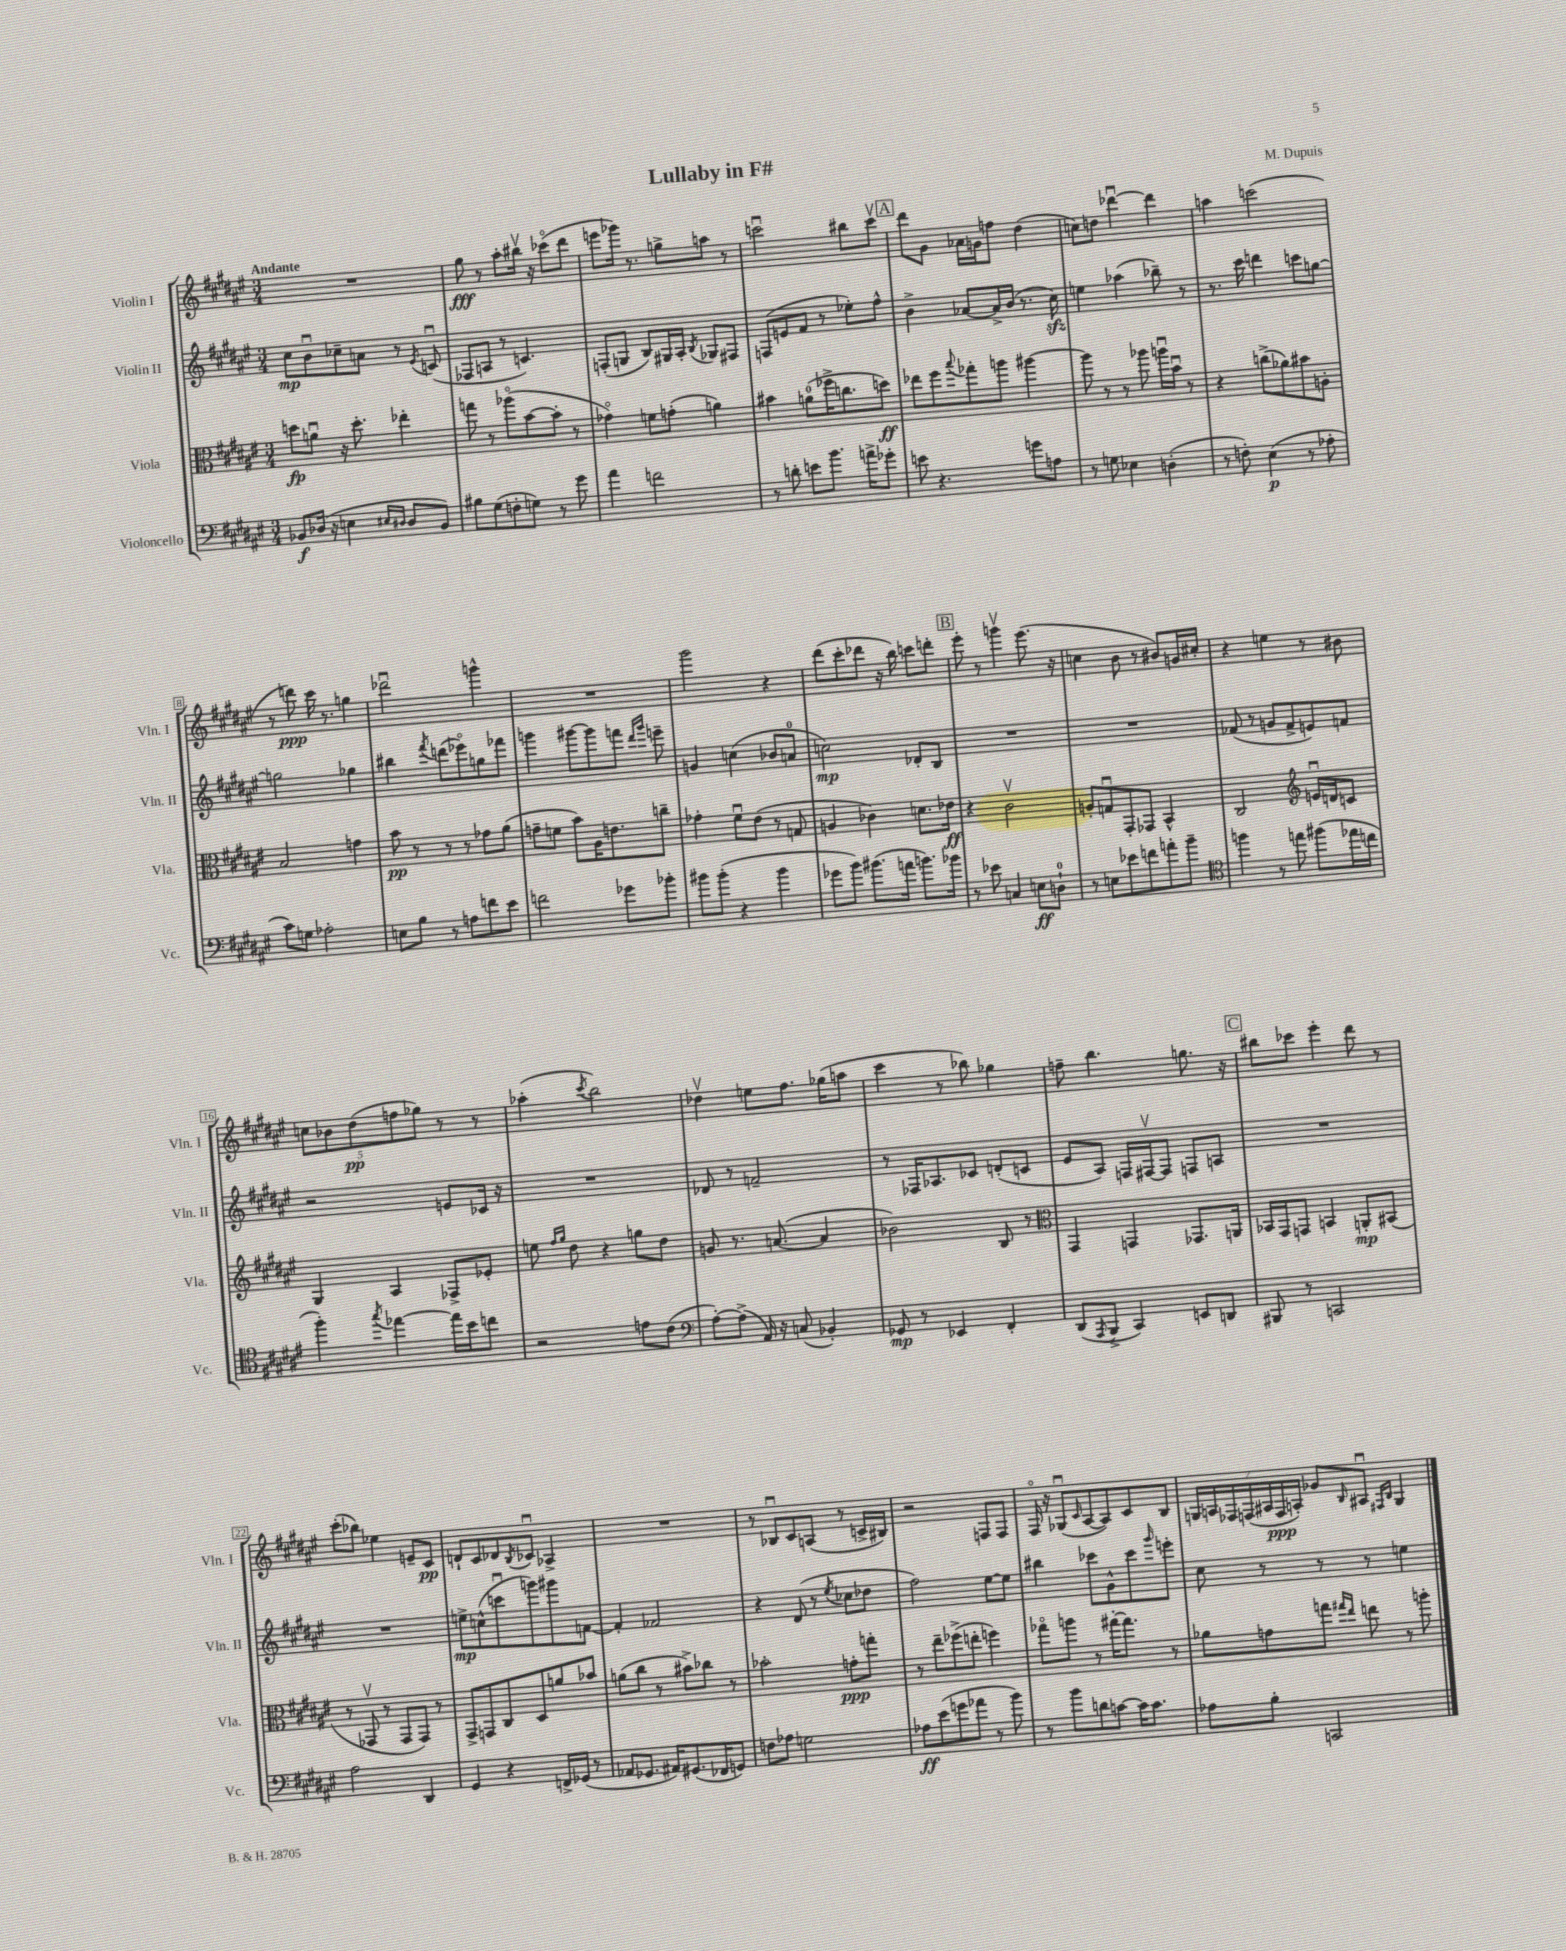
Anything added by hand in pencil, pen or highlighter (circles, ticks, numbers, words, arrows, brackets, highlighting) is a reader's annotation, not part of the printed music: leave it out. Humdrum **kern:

**kern	**dynam	**kern	**dynam	**kern	**dynam	**kern	**dynam
*part4	*part4	*part3	*part3	*part2	*part2	*part1	*part1
*staff4	*staff4	*staff3	*staff3	*staff2	*staff2	*staff1	*staff1
*I"Violoncello	*	*I"Viola	*	*I"Violin II	*	*I"Violin I	*
*I'Vc.	*	*I'Vla.	*	*I'Vln. II	*	*I'Vln. I	*
*clefF4	*	*clefC3	*	*clefG2	*	*clefG2	*
*k[f#c#g#d#a#e#]	*	*k[f#c#g#d#a#e#]	*	*k[f#c#g#d#a#e#]	*	*k[f#c#g#d#a#e#]	*
*M3/4	*	*M3/4	*	*M3/4	*	*M3/4	*
=1	=1	=1	=1	=1	=1	=1	=1
!	!	!	!	!	!	!LO:TX:a:B:t=Andante	!
8BB-X/L	f	8ddn\L	fp	8cc#\L	mp	2.r	.
(16D-X/Jk	.	8anu\J	.	8bu\	.	.	.
16r	.	.	.	.	.	.	.
4En\	.	16r	.	8cc-X~\	.	.	.
.	.	8.dd'\	.	.	.	.	.
.	.	.	.	8an\J	.	.	.
16qqE#X/LL	.	.	.	.	.	.	.
16qqD#X/JJ	.	.	.	.	.	.	.
8D#/L	.	4ee-X'\	.	8r	.	.	.
.	.	.	.	8qe#/	.	.	.
8BB-/J)	.	.	.	(8cnu/	.	.	.
=2	=2	=2	=2	=2	=2	=2	=2
8B#X\L	.	8ggn\	.	8F-X/L	.	8gg#\	fff
(8G#\	.	8r	.	8An/J	.	8r	.
8Fn'\	.	(8aa-X\L	.	8r	.	8aa#'\L	.
8Gn\J)	.	[8b\	.	4.cn/)	.	16bb#Xv\Jk	.
.	.	.	.	.	.	16r	.
8r	.	8b'\J]	.	.	.	(8ccc-X\L	.
8g#\	.	8r	.	.	.	8ddd#\J	.
=3	=3	=3	=3	=3	=3	=3	=3
4a#\	.	4g-X\)	.	(8Fn'/L	.	8eeen\L	.
.	.	.	.	8Gn/J	.	16ggg-X\Jk)	.
.	.	.	.	.	.	8.r	.
2fn\	.	8fn\L	.	8B/L)	.	.	.
.	.	(8gn'\J	.	16G#X/L	.	8ggn^\L	.
.	.	.	.	16A#'/JJ	.	.	.
.	.	.	.	8qB/	.	.	.
.	.	4an\)	.	8G-X/L	.	8aan\J	.
.	.	.	.	8F#X/J	.	8r	.
=4	=4	=4	=4	=4	=4	=4	=4
8r	.	4b#X\	.	(8Fn/L	.	2cccnu\	.
8dn'\	.	.	.	8en/	.	.	.
8en\L	.	(8an\L	.	8f#/J	.	.	.
8.b\J	.	16ff-X^\K	.	8r	.	.	.
.	.	8.ccn\	.	.	.	.	.
.	.	.	.	8ee-X'\L)	.	8bb#X\L	.
16an^\KL	.	.	.	.	.	.	.
8g-X'\J	.	8ddn\J)	ff	8ff#^^\J	.	8cccv\J	.
!!LO:REH:place=s1:t=A
=5	=5	=5	=5	=5	=5	=5	=5
8en\	.	8ee-X\L	.	4b^\	.	8ddd#\L	.
4.r	.	8ff#\	.	.	.	8g#\J	.
.	.	8qqbb/	.	.	.	.	.
.	.	8gg-X'\	.	[8a-X/L	.	16a-X\LL	.
.	.	.	.	.	.	16gn\J	.
.	.	8aan\J	.	16a-^/L]	.	8ffn\J	.
.	.	.	.	(16b/JJ	.	.	.
8gn\L	.	[4aa#X\	.	8.r	.	(4dd#\	.
8An\J	.	.	.	.	.	.	.
.	.	.	.	16cc#zz\)	.	.	.
=6	=6	=6	=6	=6	=6	=6	=6
8r	.	8aa#\]	.	4een\	.	8ccn\L)	.
8Gn\	.	8r	.	.	.	8ddn\J	.
4E-X\	.	8r	.	(4aa-X\	.	[4ddd-Xu\	.
.	.	8aa-X\	.	.	.	.	.
(4Dn'\	.	16aanu\LL	.	8bb-X~\)	.	4ddd-\]	.
.	.	16bu\JJ	.	.	.	.	.
.	.	8r	.	8r	.	.	.
=7	=7	=7	=7	=7	=7	=7	=7
8r	.	4r	.	8.r	.	4aan\	.
8Fn'\)	.	.	.	.	.	.	.
.	.	.	.	16ccc#\	.	.	.
(4E#\	p	(8ccn^\L	.	4dddn\	.	(2cccn\	.
.	.	8a-X\)	.	.	.	.	.
8r	.	8b#X\	.	8cccn\L	.	.	.
8A-X'\	.	8An'\J	.	[8ggn\J	.	.	.
!!LO:LB:g=z
=8	=8	=8	=8	=8	=8	=8	=8
8c#\L)	.	2B/	.	2ggn\]	.	8r	.
8Gn\J	.	.	.	.	.	8dddn\)	ppp
2A-X'\	.	.	.	.	.	16ccc#\	.
.	.	.	.	.	.	8.r	.
.	.	4gn\	.	4gg-X\	.	4ggn\	.
=9	=9	=9	=9	=9	=9	=9	=9
8En\L	.	8b\	pp	4bb#X\	.	2ddd-Xu\	.
8B\J	.	8r	.	.	.	.	.
.	.	.	.	8qfff#/	.	.	.
8r	.	8r	.	(8dddn\L	.	.	.
8An\L	.	8r	.	8eee-X\)	.	.	.
8fn\	.	8g-X\L	.	8ggn\	.	4gggn^^\	.
8e#\J	.	(8a#\J	.	8fff-X\J	.	.	.
=10	=10	=10	=10	=10	=10	=10	=10
2fn\	.	8gn~\L	.	4gggn\	.	2.r	.
.	.	8fn\J	.	.	.	.	.
.	.	8b\L)	.	[8ggg#X\L	.	.	.
.	.	16A#\K	.	8ggg#\]	.	.	.
.	.	8.en\	.	.	.	.	.
8g-X\L	.	.	.	8fffn\J	.	.	.
.	.	.	.	16qqddd#/LL	.	.	.
.	.	.	.	16qqggg#/JJ	.	.	.
8b-X'\J	.	8ccn~\J	.	8eeen~\	.	.	.
=11	=11	=11	=11	=11	=11	=11	=11
8b#X\L	.	4g-X'\	.	4gn/	.	2ggg#\	.
(8b#'\J	.	.	.	.	.	.	.
4r	.	8f#u\L	.	(4ccn\	.	.	.
.	.	(8e#\J	.	.	.	.	.
4b#\	.	8r	.	8b-X/L	.	4r	.
.	.	8Gn/	.	8an/J	.	.	.
=12	=12	=12	=12	=12	=12	=12	=12
8g-X\L	.	4An/	.	2ccn\)	mp	(8ddd#\L	.
8b\J)	.	.	.	.	.	8ccc#'\	.
(8.b#X\L	.	4c-X\)	.	.	.	8ddd-X\J	.
.	.	.	.	.	.	16r	.
16an\Jk	.	.	.	.	.	16bb\)	.
8.bn\L)	.	8.dn\L	.	8d-X'/L	.	8cccn\L	.
.	.	.	.	8B/J	.	8dddn'\J	.
16b-X\Jk	.	16e-X\Jk	ff	.	.	.	.
!!LO:REH:place=s1:t=B
=13	=13	=13	=13	=13	=13	=13	=13
8r	.	4r	.	2.r	.	8eee#'\	.
8e-X\	.	.	.	.	.	8r	.
4Cn/	.	2c#v\	.	.	.	4gggnv\	.
8En\L	ff	.	.	.	.	(8.eee#\	.
8Dn`\J	.	.	.	.	.	.	.
.	.	.	.	.	.	16r	.
=14	=14	=14	=14	=14	=14	=14	=14
8r	.	8An'/L	.	2.r	.	4ccn\	.
8En\L	.	8Gnu/	.	.	.	.	.
8e-X\	.	8GG#'/	.	.	.	8b\	.
8fn\	.	8GG-X/J	.	.	.	8r	.
8an'\	.	4BB^^/	.	.	.	8b#X/L)	.
8b~\J	.	.	.	.	.	16gn/L	.
.	.	.	.	.	.	16cc#X'/JJ	.
=15	=15	=15	=15	=15	=15	=15	=15
*clefC4	*	*	*	*	*	*	*
4ffn\	.	2C#/	.	(8f-X/	.	4r	.
.	.	.	.	8r	.	.	.
8r	.	.	.	8gn/L	.	4een\	.
8een\	.	.	.	8f-^/	.	.	.
*	*	*clefG2	*	*	*	*	*
(8ff#X\L	.	16enu/LL	.	8en/)	.	8r	.
.	.	16dn/J	.	.	.	.	.
16ee-X\L	.	8cn/J	.	8fn/J	.	8b#X\	.
16ccn\JJ	.	.	.	.	.	.	.
!!LO:LB:g=z
=16	=16	=16	=16	=16	=16	=16	=16
4ff#'\)	.	4G#/	.	2r	.	10ccn\L	.
.	.	.	.	.	.	10b-X\	.
.	.	.	.	.	.	(10dd#\	pp
8qgg#/	.	.	.	.	.	.	.
[4ee-X\	.	4A#/	.	.	.	.	.
.	.	.	.	.	.	10ffn\	.
.	.	.	.	.	.	10gg-X\J)	.
16ee-\LL]	.	8F-X^/L	.	8en/L	.	8r	.
16b\J	.	.	.	.	.	.	.
8ccn\J	.	8e-X'/J	.	16c-X/Jk	.	8r	.
.	.	.	.	16r	.	.	.
=17	=17	=17	=17	=17	=17	=17	=17
2r	.	8een\	.	2.r	.	(4aa-X'\	.
.	.	16qqff#/LL	.	.	.	.	.
.	.	16qqgg#/JJ	.	.	.	.	.
.	.	8dd#\	.	.	.	.	.
.	.	.	.	.	.	8qccc#/	.
.	.	4r	.	.	.	2bb\)	.
8en\L	.	8ggn\L	.	.	.	.	.
(8c#\J	.	8dd#\J	.	.	.	.	.
=18	=18	=18	=18	=18	=18	=18	=18
*clefF4	*	*	*	*	*	*	*
[8A#'\L)	.	8gn/	.	8d-X/	.	4dd-Xv\	.
(8A#^\J]	.	8.r	.	8r	.	.	.
16AA#/)	.	.	.	2fn~/	.	8een\L	.
16r	.	([8.an/	.	.	.	.	.
(8Cn/	.	.	.	.	.	8.ff#\J	.
4BB-X'/)	.	4a/]	.	.	.	.	.
.	.	.	.	.	.	(16gg-X\KL	.
.	.	.	.	.	.	8aan\J	.
=19	=19	=19	=19	=19	=19	=19	=19
8GG-X/	mp	2b-X\)	.	8r	.	4ccc#\	.
8r	.	.	.	16F-X/KL	.	.	.
.	.	.	.	8.A-X/	.	.	.
4EE-X/	.	.	.	.	.	8r	.
.	.	.	.	8c-X/J	.	8bb-X\)	.
4FF#'/	.	8B/	.	(8dn'/L	.	4gg-X\	.
.	.	8r	.	8cn/J	.	.	.
=20	=20	=20	=20	=20	=20	=20	=20
*	*	*clefC3	*	*	*	*	*
(8DD#/L	.	4GG#/	.	8e#/L	.	8ffn~\	.
8qAAA#/	.	.	.	.	.	.	.
8BBB^/J	.	.	.	8A#/J)	.	4.bb\	.
4CC#/)	.	4GGn/	.	16Fn/LL	.	.	.
.	.	.	.	[16F#Xv/J	.	.	.
.	.	.	.	8F#/J]	.	.	.
8EEn/L	.	8.GG-X/L	.	8Fn/L	.	8.ggn\	.
8DDn/J	.	.	.	8An/J	.	.	.
.	.	16AAn/Jk	.	.	.	16r	.
!!LO:REH:place=s1:t=C
=21	=21	=21	=21	=21	=21	=21	=21
8BBB#X/	.	16BB-X/LL	.	2.r	.	8bb#X\L	.
.	.	16GG#/J	.	.	.	.	.
8r	.	8GGn/J	.	.	.	8ccc-X\J	.
2CCn/	.	4BBn/	.	.	.	4eee#'\	.
.	.	8AAn'/L	mp	.	.	8ddd#\	.
.	.	(8BB#X/J	.	.	.	8r	.
!!LO:LB:g=z
=22	=22	=22	=22	=22	=22	=22	=22
2A#\	.	8r	.	2.r	.	(8ccc#'\L	.
.	.	8GG-Xv/	.	.	.	8bb-X\J)	.
.	.	8r	.	.	.	4ee-X\	.
.	.	8GG-/L	.	.	.	.	.
4DD#/	.	8GG-/J)	.	.	.	8en~/L	.
.	.	8r	.	.	.	8c#/J	pp
=23	=23	=23	=23	=23	=23	=23	=23
4GG#/	.	8GG#^/L	.	8een^\L	mp	8dn`/L	.
.	.	8GGn/	.	(8ccn^^\	.	8c#/	.
4r	.	8C#/	.	8cccnu\	.	8d-X/	.
.	.	.	.	.	.	8qB/	.
.	.	8D#/	.	8gggn\)	.	8c-Xu/J	.
16FFn^/LL	.	8an/	.	8ggg#X\	.	4A-X^/	.
(16GG-X/JJ	.	.	.	.	.	.	.
8r	.	8b-X/J	.	[8fn\J	.	.	.
=24	=24	=24	=24	=24	=24	=24	=24
8AA-X/L	.	(8an\L	.	4f'/]	.	2.r	.
8.GG-X/J	.	8cc#\J	.	.	.	.	.
.	.	8r	.	2f-X/	.	.	.
16AA#X/KL)	.	.	.	.	.	.	.
(8.GG#X/	.	8b#X^\L)	.	.	.	.	.
.	.	8cc-X\J	.	.	.	.	.
16FF-X/K	.	.	.	.	.	.	.
8GGn/J)	.	8r	.	.	.	.	.
=25	=25	=25	=25	=25	=25	=25	=25
8Fn\L	.	2b-X'\	.	4r	.	8r	.
8A-X\J	.	.	.	.	.	8B-Xu/L	.
2Gn\	.	.	.	(8d#/	.	8c#/	.
.	.	.	.	8r	.	(8An/J	.
.	.	.	.	8qee#/	.	.	.
.	.	8gn'\L	ppp	8cc-X\L	.	8r	.
.	.	8ggn'\J	.	8dd-X\J	.	16cn^/LL	.
.	.	.	.	.	.	16B#X/JJ)	.
=26	=26	=26	=26	=26	=26	=26	=26
8A-X\L	ff	8r	.	2ff#\)	.	2r	.
(8e#\	.	8ee#~\L	.	.	.	.	.
8gn\	.	(8ff-X^\	.	.	.	.	.
8a-X\J	.	8een'\J	.	.	.	.	.
8r	.	4ffn\)	.	[8ee#\L	.	8Fn/L	.
8b\)	.	.	.	8ee#\J]	.	8F/J	.
=27	=27	=27	=27	=27	=27	=27	=27
8r	.	8gg-X\L	.	4bb#X\	.	16F#/	.
.	.	.	.	.	.	16r	.
8b\L	.	8aan\J	.	.	.	(8G-Xu/L	.
.	.	.	.	.	.	16qqc#/	.
8dn\	.	8r	.	8ccc-X\L	.	[8A#/	.
[8cn\J	.	[16gg#X'\KL	.	8g#^^\	.	8A#/])	.
.	.	8.gg#\J]	.	.	.	.	.
16c\KL]	.	.	.	8ccc-\	.	8c#/	.
8.c\J	.	.	.	.	.	.	.
.	.	.	.	16qqggg#/	.	.	.
.	.	8r	.	8eeen'\J	.	8B/J	.
=28	=28	=28	=28	=28	=28	=28	=28
8A-X\L	.	8a-X\L	.	8cc#\	.	28Gn/LL	.
.	.	.	.	.	.	28An/	.
.	.	.	.	.	.	28F-X/	.
.	.	.	.	.	.	(28Fn/	.
8B'\J	.	8gn\	.	8r	.	.	.
.	.	.	.	.	.	28A#X/	.
.	.	.	.	.	.	28F/	ppp
.	.	.	.	.	.	28An'/JJ)	.
2CCn/	.	8ggn\J	.	8r	.	8g-X/L	.
.	.	16qqgg#X/LL	.	.	.	.	.
.	.	16qqee#/JJ	.	.	.	16qqB/	.
.	.	8een\	.	8r	.	8A#Xu/J	.
.	.	.	.	.	.	16qqF#X/LL	.
.	.	.	.	.	.	16qqB/JJ	.
.	.	8r	.	4een\	.	4G/	.
.	.	8aan'\	.	.	.	.	.
==	==	==	==	==	==	==	==
*-	*-	*-	*-	*-	*-	*-	*-
